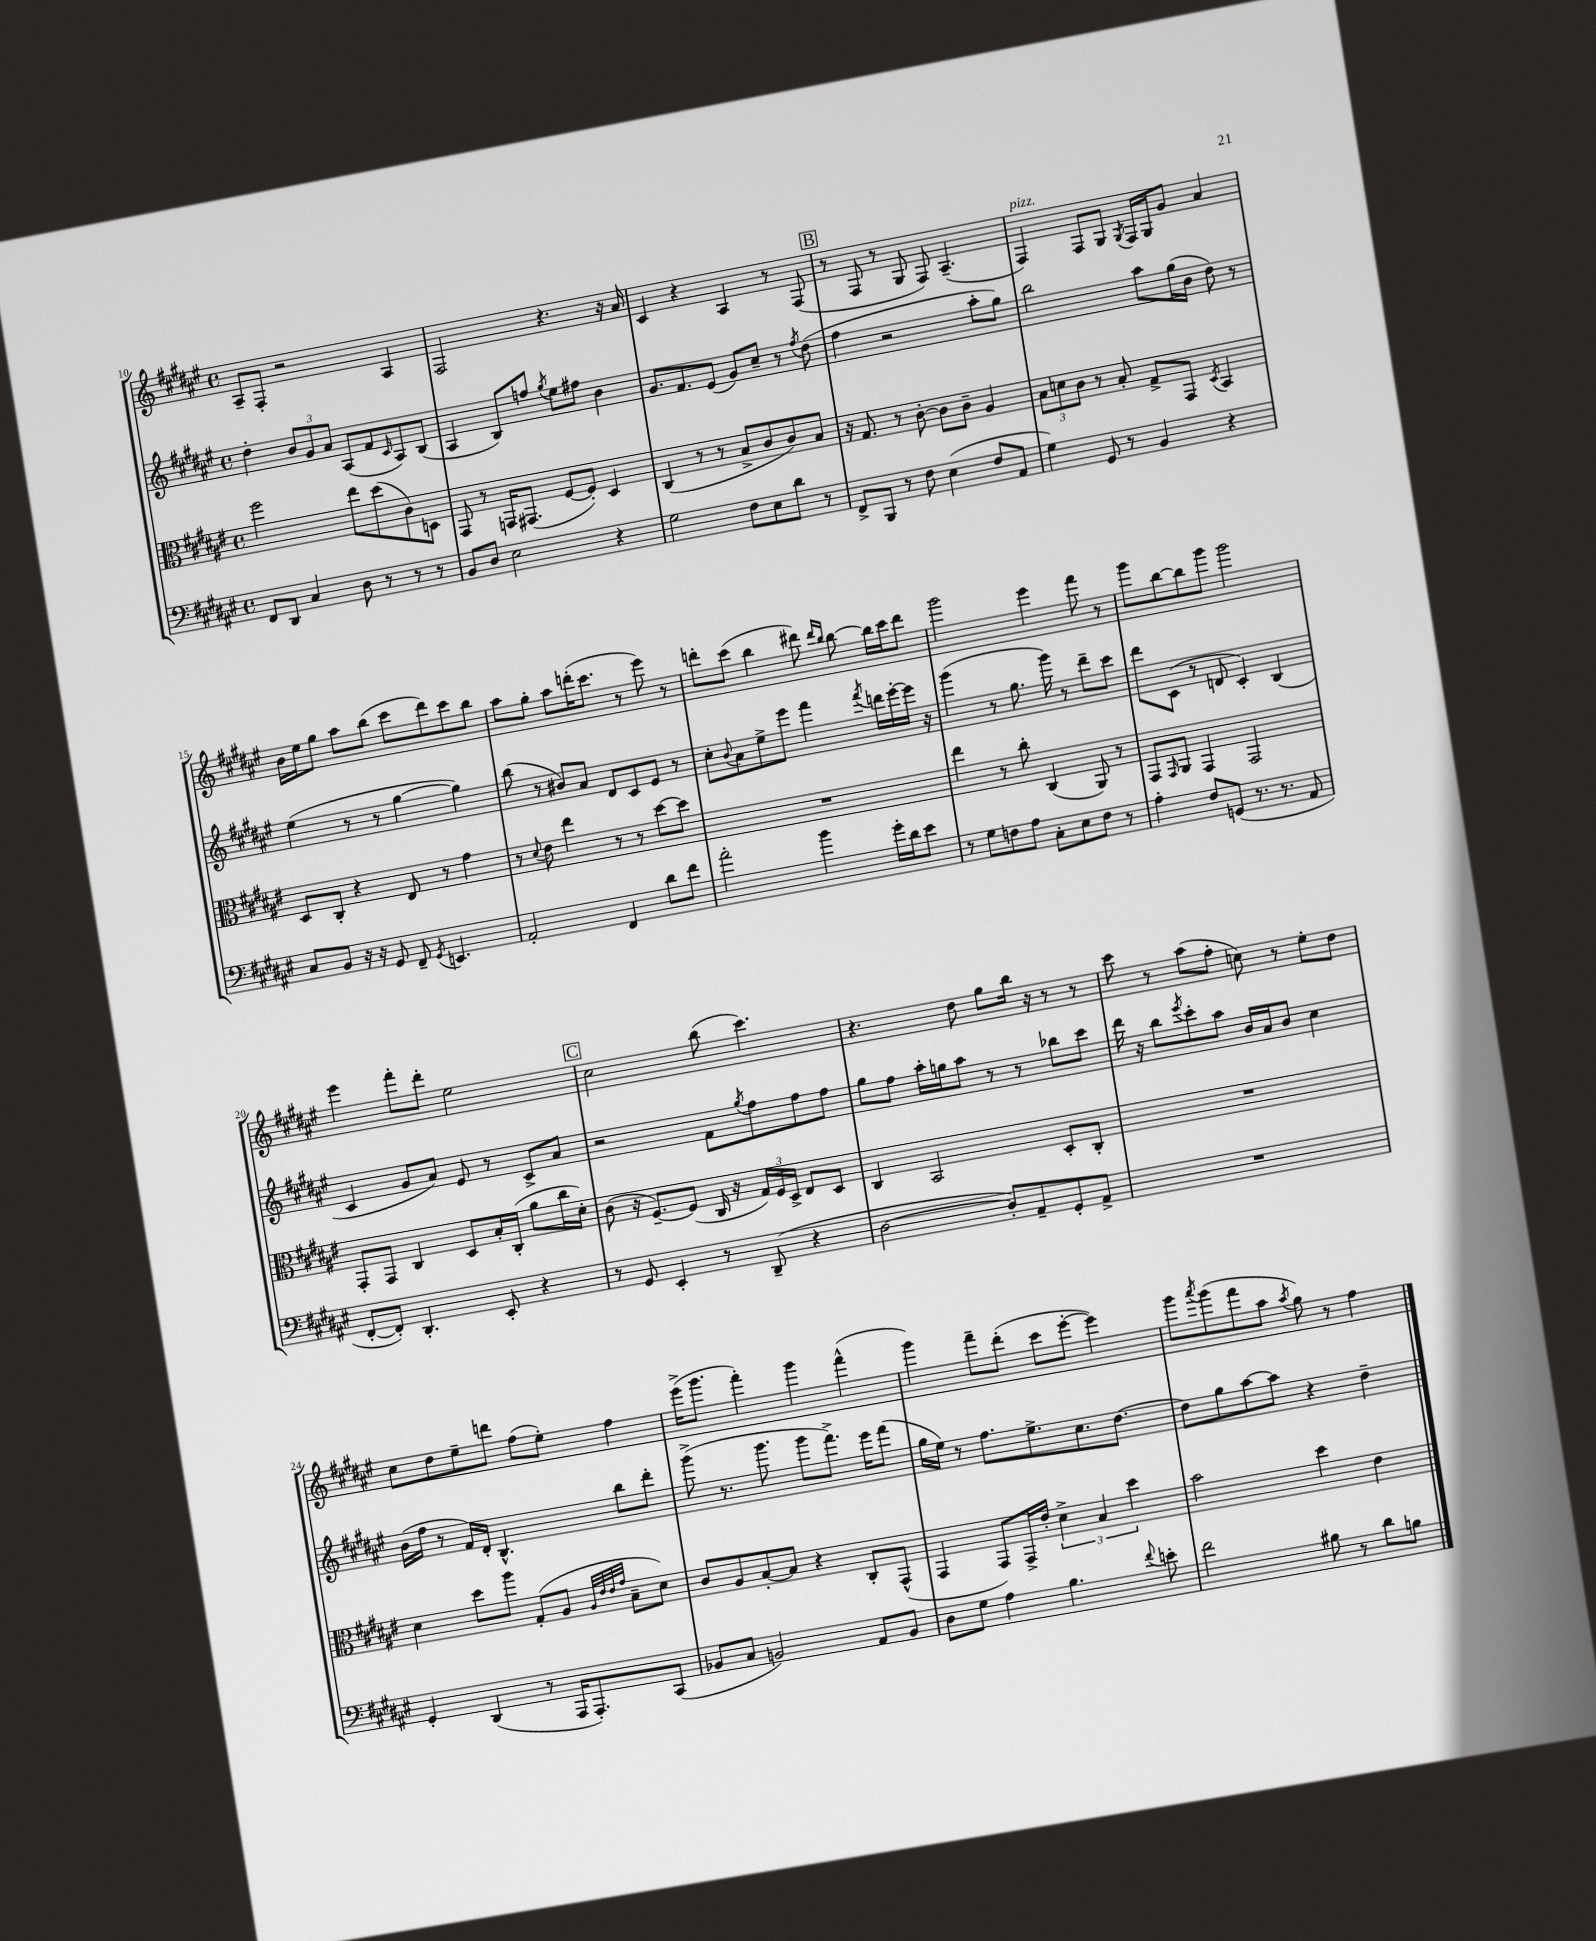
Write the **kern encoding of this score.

**kern	**kern	**kern	**kern
*staff4	*staff3	*staff2	*staff1
*clefF4	*clefC3	*clefG2	*clefG2
*k[f#c#g#d#a#e#]	*k[f#c#g#d#a#e#]	*k[f#c#g#d#a#e#]	*k[f#c#g#d#a#e#]
*M4/4	*M4/4	*M4/4	*M4/4
*met(c)	*met(c)	*met(c)	*met(c)
8FF#	2ff#	4dd#'	8A#~
8DD#	.	.	8F#'
4C#	.	12b	2r
.	.	12g#	.
.	.	12a#	.
8D#	8ee#	(8A#	.
8r	(8dd#	8f#	.
.	.	16qqc#	.
8r	8c#)	8A#)	4A#
8r	8D	(8B	.
=	=	=	=
8BB	8GG#	4A#	2F#
8D#	8r	.	.
2E#	16GG	8B)	.
.	(8.GG#	.	.
.	.	8ff	.
.	.	8qgg#	.
.	[8F#	8ee#	4.r
.	8F#'])	8ff#	.
4r	4D#	4b	.
.	.	.	16r
.	.	.	16a#
=	=	=	=
2G#	(4C#	8.g#	4c#
.	.	8.f#	.
.	8r	.	4r
.	8r	(8e#	.
8F#	8B^	8g#)	4A#
8E#	8c#	8cc#~	.
8d#	8c#)	8r	8r
.	.	8qff#	.
8r	8B	(8dd#	(8F#
=	=	=	=
8FF#^	16r	4ff#	8r
.	8.G#	.	.
8BBB	.	.	8F#
8r	8r	2r	8r
8F#	[8c#'	.	8G#
(4E#	8c#]	.	8F#)
.	8c#~	.	(4.A#~
8F#	4A#	8aa#'	.
8AA#	.	8gg#)	.
=	=	=	=
4G#)	12B	2bb	4F#)
.	12d	.	.
.	12c#	.	.
8GG#	8r	.	8F#
8r	8B'	.	8G#
.	.	.	8qG#
4BB	8G#^	8aa#	16F#
.	.	.	16G#
.	8GG#	(16gg#	8g#
.	.	16b	.
.	8qD#	.	.
4r	4BB	8dd#)	4a#
.	.	8r	.
=	=	=	=
8C#	8D#	(4ee#	16b
.	.	.	16ee#
8BB	8C#'	.	8gg#
16r	4r	8r	8aa#
16r	.	.	.
8GG#	.	8r	(8bb
8FF#~	8E#	[4gg#	8ccc#
8qGG#	.	.	.
4.EE	8r	.	8ddd#)
.	4g#	4gg#])	8ccc#
.	.	.	8bb
=	=	=	=
2AA#'	8r	(8bb	8aa#
.	8qqd#	.	.
.	8e#	8r	8gg#'
.	4ee#	8b#)	8aa#
.	.	8a#	(16ddd'
.	.	.	8.ccc#
4FF#	8r	8d#	.
.	8r	8c#	8r
8d#	[8dd#	8e#	8eee#)
8f#	8dd#]	8r	8r
=	=	=	=
2a#'	1r	8cc#'	8ddd'
.	.	8qqb	.
.	.	8a#	(8ccc#
.	.	8ee#^	4bb
.	.	8eee#	.
4b	.	4fff#	8ddd#)
.	.	.	16qqddd#
.	.	.	16qqbb
.	.	.	[8bb
.	.	8qfff#	.
16g#'	.	16ddd	16bb]
16d#	.	[16eee#'	16ccc#
8e#	.	16eee#]	8ddd#
.	.	16r	.
=	=	=	=
8r	4ee#	(4ggg#	2ggg#
8G#	.	.	.
8F	8r	8r	.
8A#	8cc#'	8.gg#	.
8C#'	(4C#	.	4eee#
.	.	16ggg#)	.
8E#	.	8r	.
8F	8AA#)	8ddd#~	8fff#
8r	8r	8ccc#	8r
=	=	=	=
4A#'	8GG#	8ddd#	8ggg#
.	16qqGG#	.	.
.	8AA#	(8c#	[8bb
8F#	4GG#	8r	8bb]
(8GG	.	8d	8ggg#
8.r	2GG#	4c#')	2ggg#
8.r	.	.	.
.	.	(4B	.
8AA#	.	.	.
=	=	=	=
[8FF#'	8GG#'	4c#	4eee#
8FF#'])	8GG#	.	.
4.DD#'	4C#	8g#	8fff#'
.	.	8a#)	8ddd#'
.	8D#	8e#	2ee#
8EE#'	16B'	8r	.
.	(16C#'	.	.
4r	8a#	8c#^	.
.	16cc#	8a#	.
.	16d#')	.	.
=	=	=	=
8r	(8c#	2r	2cc#
8GG#	16r	.	.
.	[8.F#~)	.	.
4EE#'	.	.	.
.	(8F#]	.	.
8r	16C#	8f#	(8bb
.	16r	.	.
.	.	8qgg#	.
(8DD#~	24G#)	8ff#	4.ccc#)
.	24F#	.	.
.	24D#^	.	.
4r	8E#	8ff#	.
.	8D#	8ff#	.
=	=	=	=
[2D#	4C#	8gg#	4.r
.	.	8ff#	.
.	2BB	16aa#'	.
.	.	16gg	.
.	.	8aa#	8dd#
8D#'])	.	8r	8gg#
8AA#~	.	8r	16bb
.	.	.	16r
8GG#'	8D#'	8bb-	8r
8AA#^	8C#'	8ccc#	8r
=	=	=	=
1r	1r	16ddd#	8ccc#
.	.	16r	.
.	.	8bb	8r
.	.	8qeee#	.
.	.	8ccc#'	(8aa#
.	.	8aa#	8ff#'
.	.	16b	8cc)
.	.	16a#	.
.	.	8b	8r
.	.	4cc#	8ee#'
.	.	.	8dd#
=	=	=	=
4GG#'	4d#	(16b	8cc#
.	.	16ff#	.
.	.	8r	8dd#
(4DD#	8dd#	16f#)	8ee#~
.	.	16d#'	.
.	8aa#	4.B^^	8ddd
8r	(8G#'	.	(8ff#
16AAA#	8A#	.	8ee#')
8.AAA#')	.	.	.
.	32qqA#	.	.
.	32qqe#	.	.
.	32qqe#	.	.
.	32qqg#	.	.
.	8B~	8bb	4ff#
(8CC#	8d#)	8ddd#'	.
=	=	=	=
8BB-	8c#	(8ggg#^	(16eee#^
.	.	.	8.ggg#
8C#	8A#	8.r	.
2BB)	[8B'	.	4fff#')
.	.	8.ggg#	.
.	8B]	.	.
.	4r	8ggg#	4ggg#
.	.	8.fff#^)	.
8AA#	8C#'	.	(4fff#^^
.	.	16eee#	.
8BB	(8GG#^^	(8fff#	.
=	=	=	=
8D#	4GG#	16gg#	4ggg#)
.	.	16ee#)	.
8G#	.	8r	.
4A#	8GG#)	8.ff#	8fff#~
.	16GG#^	.	(8ddd#'
.	16e#'	8.ee#^	.
4.B	6d#^	.	8ccc#
.	.	8.cc#	[8eee#'
.	6B	.	.
.	.	.	4eee#])
.	.	[8.dd#	.
.	6dd#	.	.
8qqf#	.	.	.
8e'	.	.	.
=	=	=	=
2f#	2b	8dd#]	8ggg#
.	.	.	8qaaa#
.	.	8gg#	(8ggg#
.	.	[8aa#	8fff#
.	.	8aa#]	8aa#
.	.	.	8qaa#
8B#	4dd#	4r	8gg#)
8r	.	.	8r
8d#	4e#	4dd#~	4ff#
8B	.	.	.
==	==	==	==
*-	*-	*-	*-
